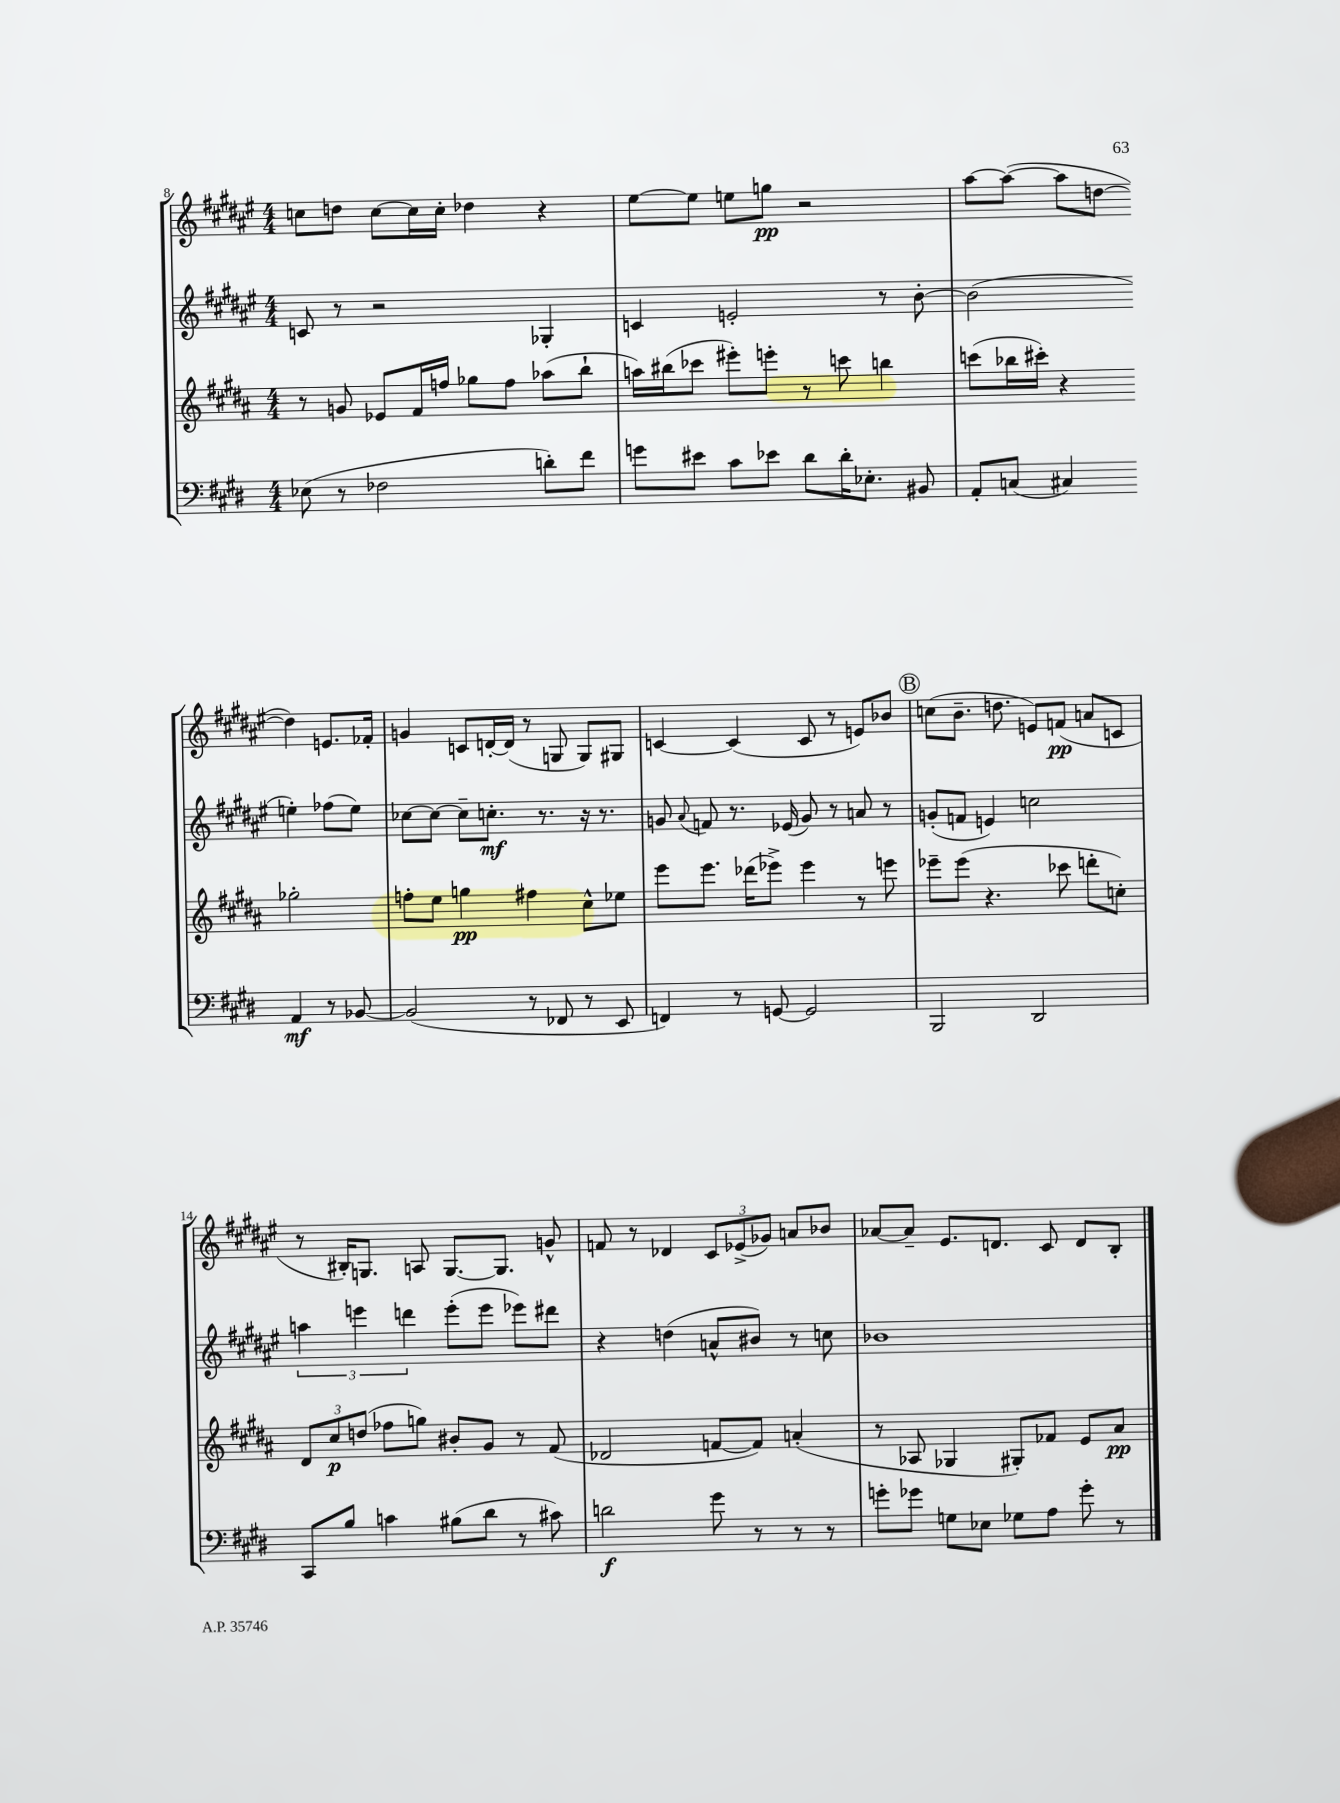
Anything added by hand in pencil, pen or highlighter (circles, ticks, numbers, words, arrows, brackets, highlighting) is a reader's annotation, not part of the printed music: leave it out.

**kern	**kern	**kern	**kern
*staff4	*staff3	*staff2	*staff1
*clefF4	*clefG2	*clefG2	*clefG2
*k[f#c#g#d#]	*k[f#c#g#d#a#]	*k[f#c#g#d#a#e#]	*k[f#c#g#d#a#e#]
*M4/4	*M4/4	*M4/4	*M4/4
(8E-	8r	8c	8cc
8r	8g	8r	8dd
2F-	8e-	2r	[8cc
.	16f#	.	16cc]
.	16ff	.	16cc'
.	8gg-	.	4dd-
.	8ff	.	.
8d')	(8aa-	4G-'	4r
8f#	8bb`	.	.
=	=	=	=
8g	16aa)	4c	[8ee#
.	(16bb#	.	.
8e#	8ccc-	.	8ee#]
8c#	8eee#')	2e'	8ee
8e-	8eee'	.	8gg
8d#	8r	.	2r
16d#'	8ccc	.	.
8.E-'	.	.	.
.	4bb	8r	.
8BB#	.	[8b'	.
=	=	=	=
8AA'	(8ccc	(2b]	[8aa#
(8C	16bb-	.	(8aa#_
.	16ccc#')	.	.
4C#)	4r	.	8aa#]
.	.	.	[8dd
4AA	2gg-'	4ee')	4dd])
8r	.	(8ff-	8.e
[8BB-	.	8ee)	.
.	.	.	16f-'
=	=	=	=
(2BB-]	8ff'	[8cc-	4g
.	8ee	8cc-_	.
.	4gg	8cc-~]	8c
.	.	8.cc'	[16d'
.	.	.	(16d]
8r	4ff#	.	8r
.	.	8.r	.
8FF-	.	.	8G
8r	8cc#^^	16r	8G)
.	.	8.r	.
8EE	8ee-	.	8G#
=	=	=	=
4FF)	8eee	8g	[4c
.	.	8qqa#	.
.	8.eee	8f	.
8r	.	8.r	(4c]
.	(16ddd-	.	.
[8GG	8eee-^)	.	.
.	.	(16e-	.
2GG]	4eee-	8g)	8c
.	.	8r	8r
.	8r	8a	8e)
.	8eee	8r	8b-
=	=	=	=
2BBB	8eee-~	(8g'	(8cc
.	(8eee-	8f	8.b~
.	4.r	4e)	.
.	.	.	8.dd
2DD#	.	2cc	8e)
.	8ccc-	.	(8f
.	8ddd'	.	8a
.	8cc')	.	8c
=	=	=	=
8CC#	12d#	6aa	8r
.	12cc#	.	.
8B	.	.	16B#')
.	(12dd	6eee	.
.	.	.	8.G
4c	8ff-	.	.
.	.	6ddd	.
.	8gg)	.	8A
(8B#	8b#'	(8eee'	[8.G
8d#	8g#	8eee	.
.	.	.	8.G]
8r	8r	8eee-)	.
8c#)	(8f#	8ddd#	8g^^
=	=	=	=
2d	2d-	4r	8f
.	.	.	8r
.	.	(4dd	4d-
8g#	[8f	8a^^	12c#
.	.	.	(12e-^
8r	8f])	8b#)	.
.	.	.	12g-)
8r	(4a'	8r	8a
8r	.	8cc	8b-
=	=	=	=
8g'	8r	1b-	[8a-
8g-	8A-	.	8a-~]
8G	4G-	.	8.e#
8E-	.	.	.
.	.	.	8.d
8G-	8G#')	.	.
8A	8f-	.	8c#
8g-'	8e	.	8d
8r	8a#	.	8B'
==	==	==	==
*-	*-	*-	*-
